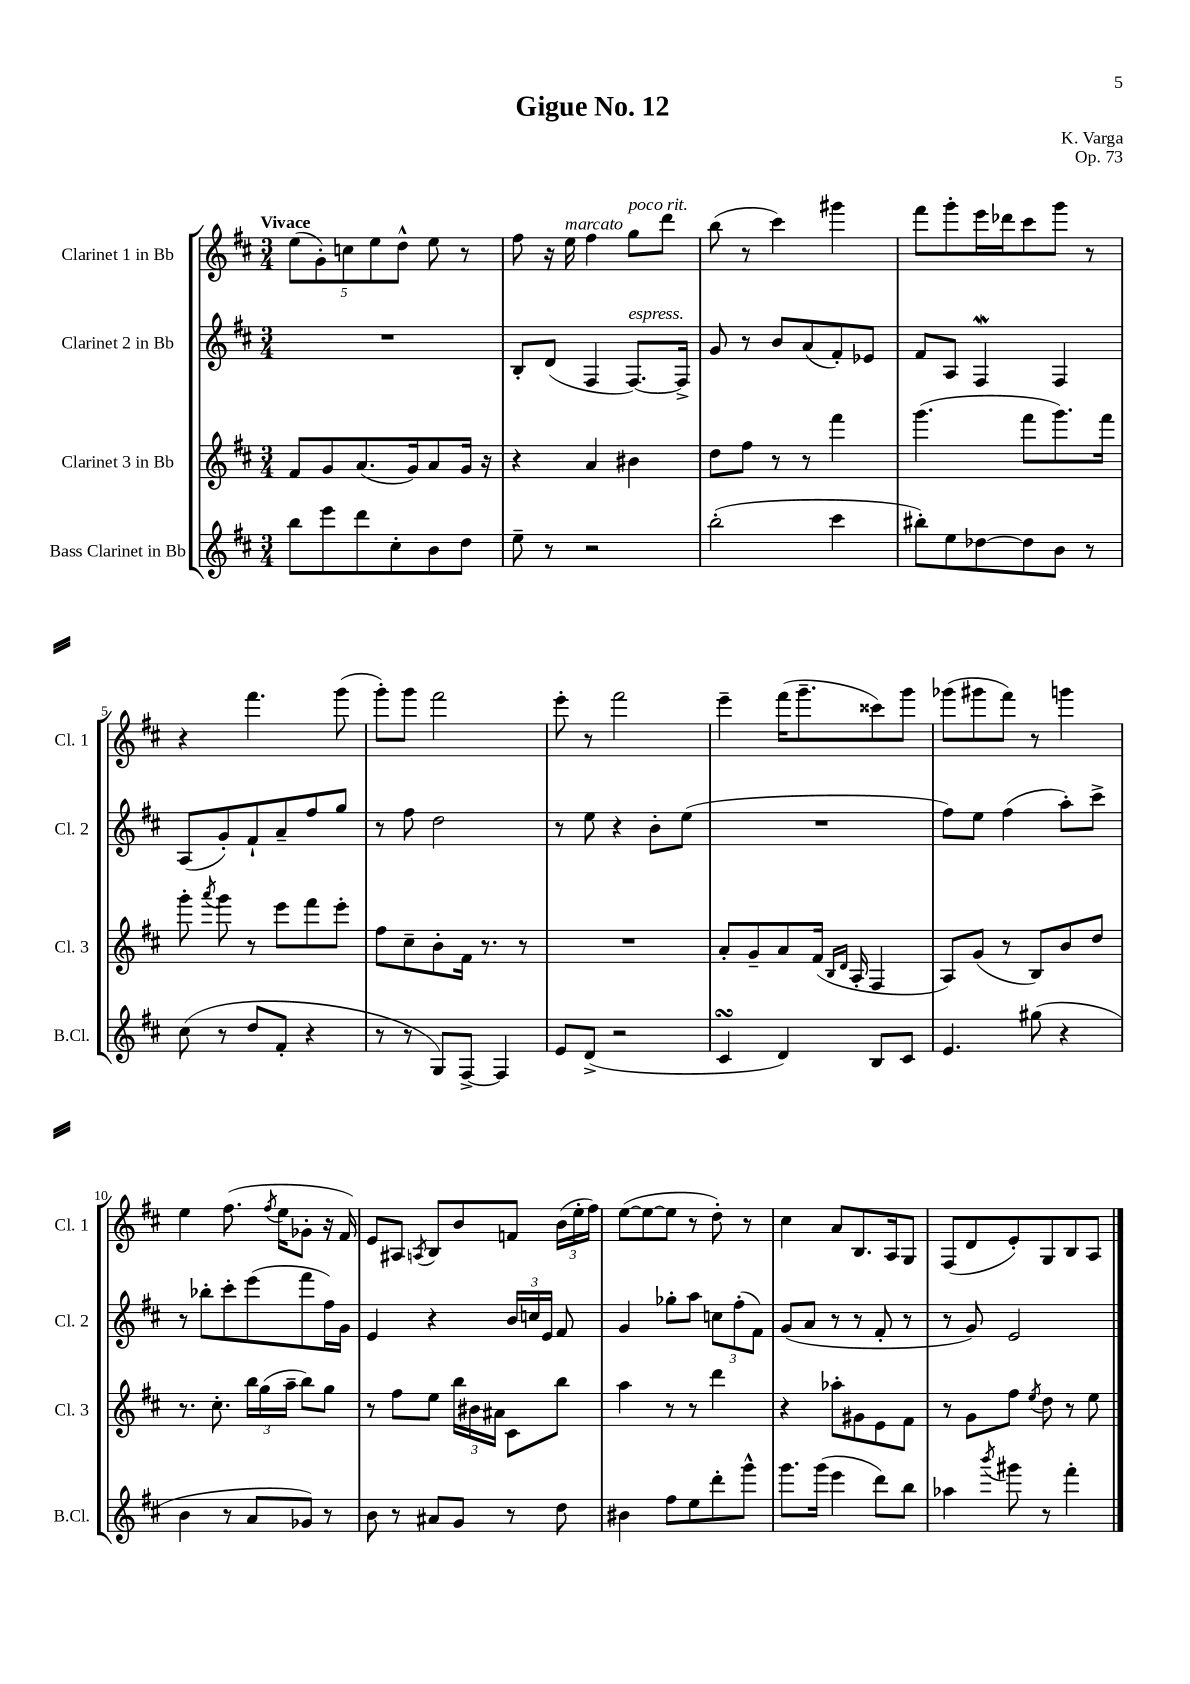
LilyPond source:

\header { title = "Gigue No. 12" composer = "K. Varga" opus = "Op. 73" }
<<
\new StaffGroup <<
\new Staff = "s0" \with { instrumentName = "Clarinet 1 in Bb" shortInstrumentName = "Cl. 1" } {
    \clef treble \key d \major \numericTimeSignature \time 3/4 \tempo "Vivace"
    \autoBeamOff \tuplet 5/4 { e''8[( g'8-.) c''8 e''8 d''8]-^ } e''8 r8 |
    fis''8 r16 e''16^\markup { \italic "marcato" } fis''4 g''8[^\markup { \italic "poco rit." } d'''8] |
    b''8( r8 cis'''4) gis'''4 |
    fis'''8[ g'''8-. e'''16 des'''16 cis'''8 g'''8] r8 |
    r4 fis'''4. g'''8( |
    g'''8[-.) g'''8] fis'''2 |
    e'''8-. r8 fis'''2 |
    e'''4-- fis'''16[( g'''8.-- cisis'''8) g'''8] |
    ges'''8[( gis'''8 fis'''8]) r8 g'''4 |
    e''4 fis''8.( \acciaccatura { fis''8 } e''16[ ges'8]-. r16 fis'16) |
    e'8[ ais8] \acciaccatura { a8 } b8[ b'8 f'8] \tuplet 3/2 { b'16[( e''16-. fis''16]) } |
    e''8[~( e''8~ e''8] r8 d''8-.) r8 |
    cis''4 a'8[ b8. a16 g8] |
    fis8[( d'8 e'8-.) g8 b8 a8] \bar "|." |
}
\new Staff = "s1" \with { instrumentName = "Clarinet 2 in Bb" shortInstrumentName = "Cl. 2" } {
    \clef treble \key d \major \numericTimeSignature \time 3/4
    \autoBeamOff R2. |
    b8[-. d'8]( fis4 fis8.[~^\markup { \italic "espress." }) fis16]-> |
    g'8 r8 b'8[ a'8( fis'8-.) ees'8] |
    fis'8[ a8] fis4\mordent fis4 |
    a8[( g'8-.) fis'8-! a'8-- fis''8 g''8] |
    r8 fis''8 d''2 |
    r8 e''8 r4 b'8[-. e''8]( |
    R2. |
    fis''8[) e''8] fis''4( a''8[-.) cis'''8]-> |
    r8 bes''8[-. cis'''8-. e'''8( fis'''8 fis''16) g'16] |
    e'4 r4 \tuplet 3/2 { b'16[ c''16 e'16] } fis'8 |
    g'4 ges''8[-. a''8] \tuplet 3/2 { c''8[ fis''8-.( fis'8]) } |
    g'8[( a'8] r8 r8 fis'8-. r8 |
    r8 g'8) e'2 \bar "|." |
}
\new Staff = "s2" \with { instrumentName = "Clarinet 3 in Bb" shortInstrumentName = "Cl. 3" } {
    \clef treble \key d \major \numericTimeSignature \time 3/4
    \autoBeamOff fis'8[ g'8 a'8.( g'16) a'8 g'16] r16 |
    r4 a'4 bis'4 |
    d''8[ fis''8] r8 r8 fis'''4 |
    g'''4.( fis'''8[ g'''8.) fis'''16] |
    g'''8-. \acciaccatura { a'''8 } g'''8 r8 e'''8[ fis'''8 e'''8]-. |
    fis''8[ cis''8-- b'8-. fis'16] r8. r8 |
    R2. |
    a'8[-. g'8-- a'8 fis'16]( \grace { b16[ d'16] } a16-. fis4 |
    a8[) g'8]( r8 b8[) b'8 d''8] |
    r8. cis''8.-. \tuplet 3/2 { b''16[ g''16( a''16]-- } b''8[) g''8] |
    r8 fis''8[ e''8] \tuplet 3/2 { b''16[ bis'16 ais'16] } cis'8[ b''8] |
    a''4 r8 r8 d'''4 |
    r4 aes''8[-. gis'8 e'8 fis'8] |
    r8 g'8[ fis''8] \acciaccatura { e''8 } d''8 r8 e''8 \bar "|." |
}
\new Staff = "s3" \with { instrumentName = "Bass Clarinet in Bb" shortInstrumentName = "B.Cl." } {
    \clef treble \key d \major \numericTimeSignature \time 3/4
    \autoBeamOff b''8[ e'''8 d'''8 cis''8-. b'8 d''8] |
    e''8-- r8 r2 |
    b''2-.( cis'''4 |
    bis''8[-.) e''8 des''8~ des''8 b'8] r8 |
    cis''8( r8 d''8[ fis'8]-. r4 |
    r8 r8 g8[) fis8]~-> fis4 |
    e'8[ d'8]->( r2 |
    cis'4\turn d'4) b8[ cis'8] |
    e'4. gis''8( r4 |
    b'4 r8 a'8[ ges'8]) r8 |
    b'8 r8 ais'8[ g'8] r8 d''8 |
    bis'4 fis''8[ e''8 d'''8-. g'''8]-^ |
    g'''8.[ g'''16]( e'''4 d'''8[) b''8] |
    aes''4 \acciaccatura { b'''8 } gis'''8 r8 fis'''4-. \bar "|." |
}
>>
>>
